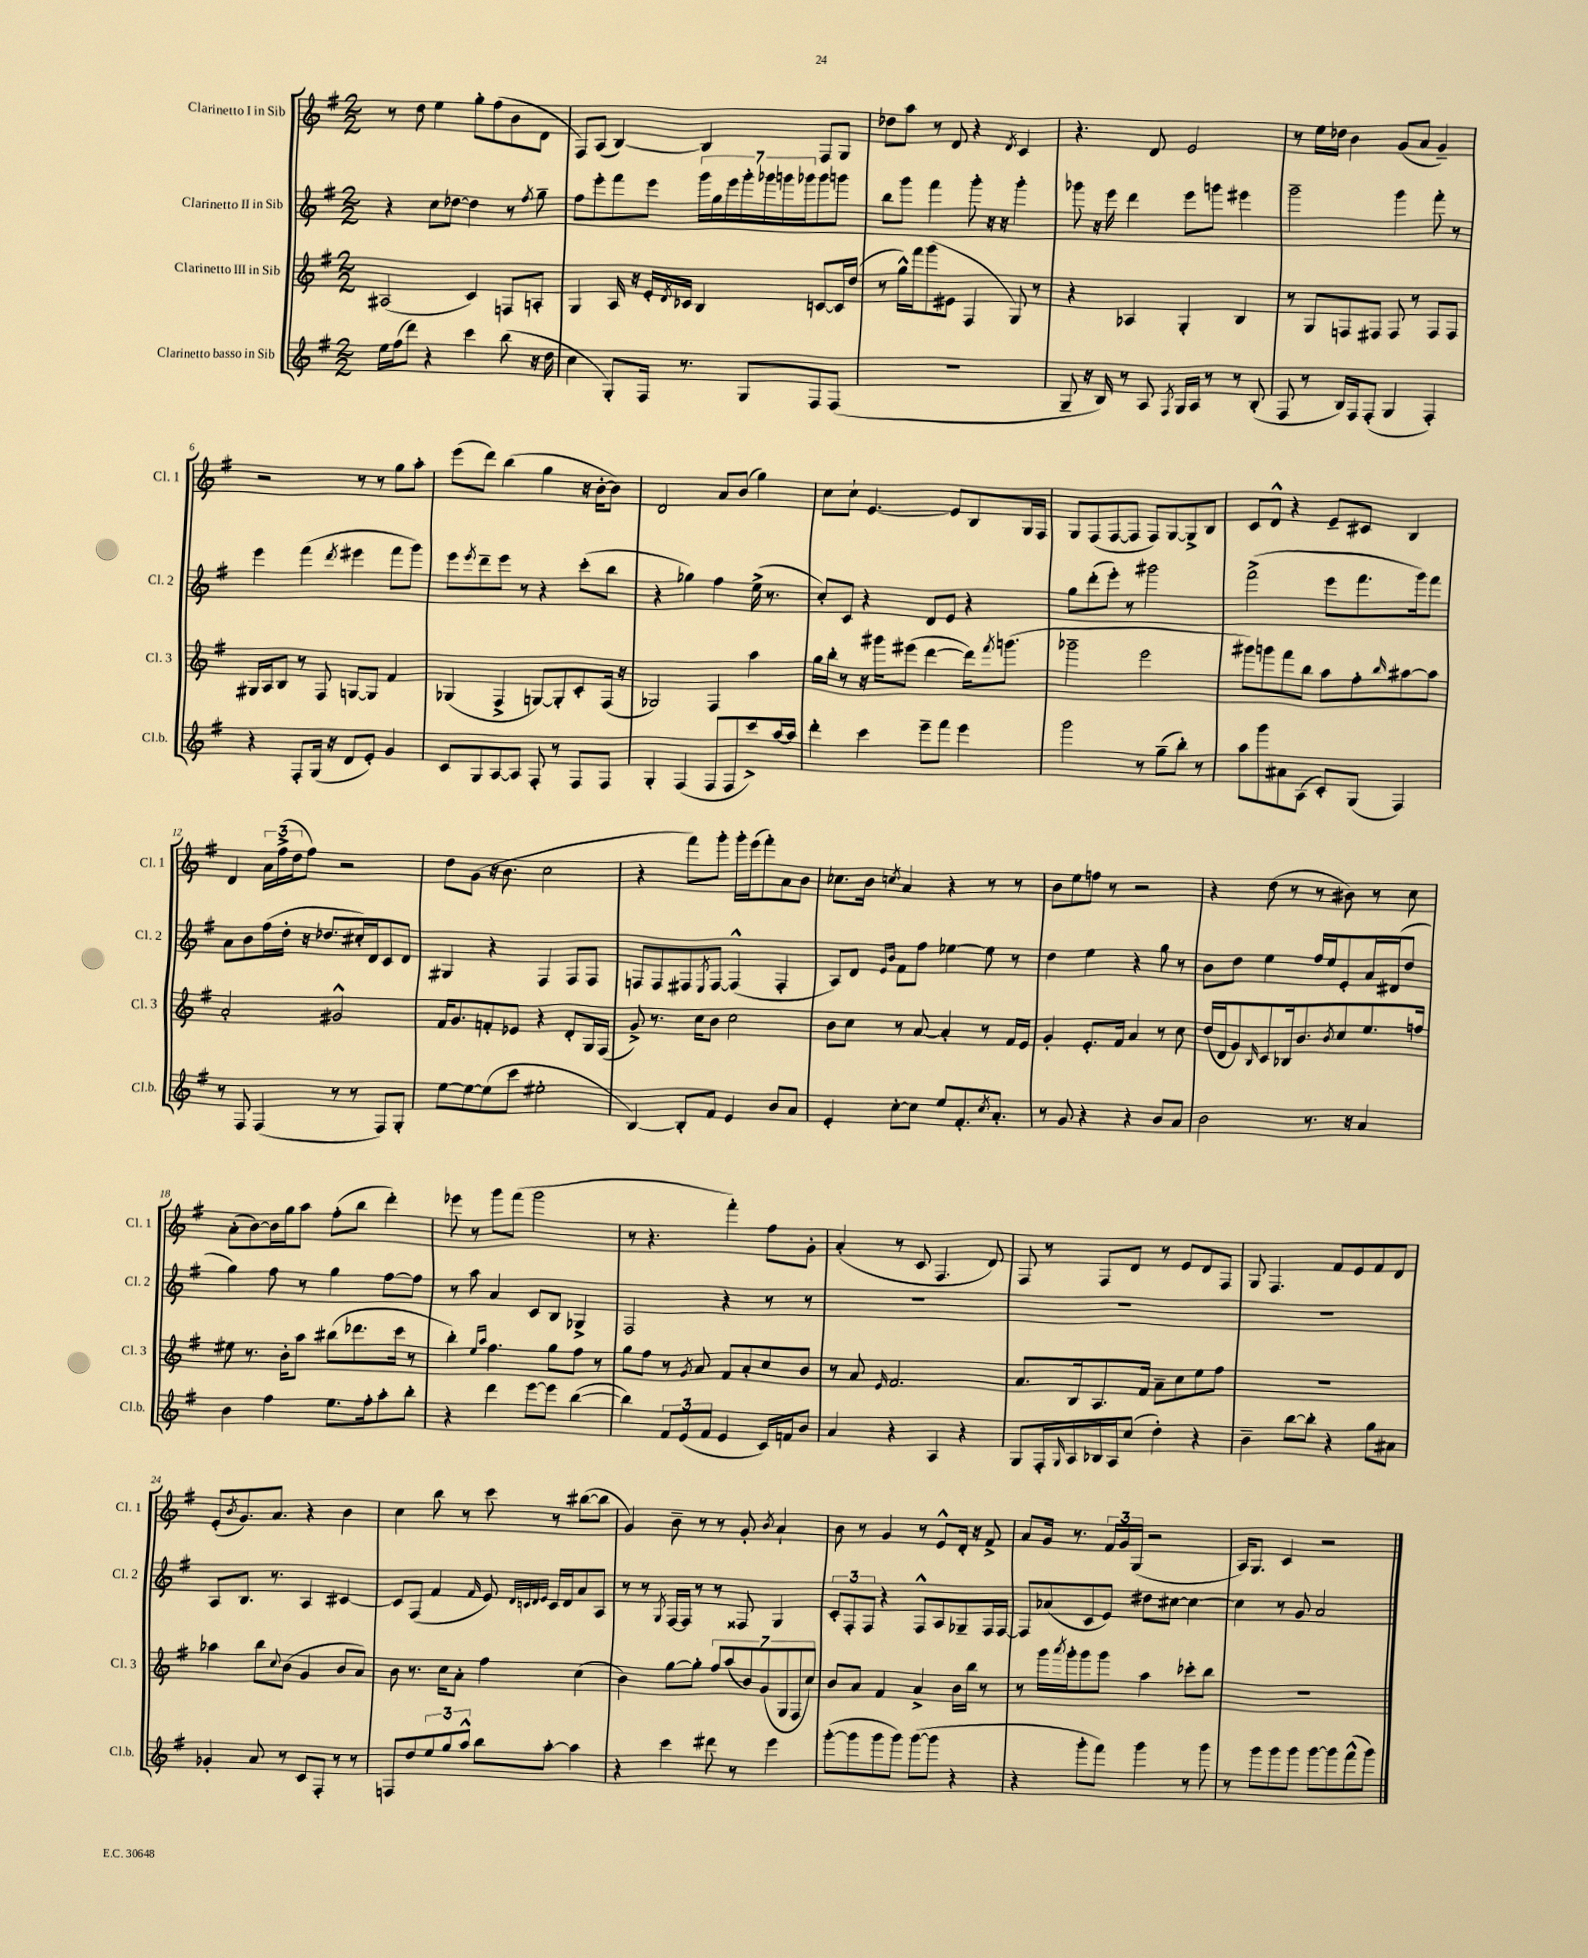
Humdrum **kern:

**kern	**kern	**kern	**kern
*part4	*part3	*part2	*part1
*staff4	*staff3	*staff2	*staff1
*I"Clarinetto basso in Sib	*I"Clarinetto III in Sib	*I"Clarinetto II in Sib	*I"Clarinetto I in Sib
*I'Cl.b.	*I'Cl. 3	*I'Cl. 2	*I'Cl. 1
*clefG2	*clefG2	*clefG2	*clefG2
*k[f#]	*k[f#]	*k[f#]	*k[f#]
*M2/2	*M2/2	*M2/2	*M2/2
=1	=1	=1	=1
16ee\LL	(2A#X/	4r	8r
(16ff#\J	.	.	.
8ddd\J)	.	.	8dd\
4r	.	8cc\L	4ee\
.	.	[8dd-X\J	.
4ccc\	4c/)	4dd-\]	8gg'\L
.	.	.	(8ff#\
(8bb\	8Fn/L	8r	8b\
.	.	8qff#/	.
16r	8An'/J	8gg~\	8d\J
16dd\	.	.	.
=2	=2	=2	=2
4cc\	4G/	8ff#\L	8F#/L)
.	.	8eee'\	(8A/J
8G'/L)	16A/	8fff#\	[4B/)
.	16r	.	.
16F#/Jk	16e'/LL	8eee\J	.
.	8qd/	.	.
8.r	16c-X/JJ	.	.
.	4B/	28ggg\LL	4B/]
.	.	28gg\	.
.	.	28eee\	.
.	.	28ggg'\	.
8G/L	.	.	.
.	.	28ggg-X\	.
.	.	28gggn\	.
.	.	28ggg-X\J	.
8F#/	[8cn/L	8ggg-\	8F#/L
(8F#/J	16c/L]	8gggn\J	8G/J
.	(16dd/JJ	.	.
=3	=3	=3	=3
1r	8r	8bb\L	8dd-X\L
.	16gg^^\LL)	8ggg\J	8aa\J
.	16fff#\J	.	.
.	(8ggg\	4fff#\	8r
.	8e#X\J	.	8d/
.	4F#/	8ggg'\	4r
.	.	16r	.
.	.	16r	.
.	.	.	8qd/
.	8G/)	4ggg'\	4c/
.	8r	.	.
=4	=4	=4	=4
8G~/	4r	8ggg-X\	4.r
16r	.	16r	.
16B/)	.	16eee\	.
8r	4A-X/	4ddd\	.
8A/	.	.	8d/
8qF#/	.	.	.
16G/LL	4G'/	8eee\L	2e/
16A/JJ	.	.	.
8r	.	8gggn\J	.
8r	4B/	4eee#X\	.
(8B'/	.	.	.
=5	=5	=5	=5
8F#/	8r	2ggg~\	8r
8r	8G/L	.	16ee\LL
.	.	.	16dd-X\JJ
16B/LL)	8Fn/	.	4b\
16F#/J	.	.	.
(8F#'/J	8F#X/J	.	.
4G/	8F#/	4ggg\	(8g/L
.	8r	.	8a/J
4F#'/)	8F#/L	8fff#'\	4g~/)
.	8F#/J	8r	.
!!LO:LB:g=z
=6	=6	=6	=6
4r	16G#X/LL	4eee\	2r
.	16A/J	.	.
.	8B/J	.	.
8F#'/L	8r	(4fff#\	.
(16G/Jk	8F#/	.	.
16r	.	.	.
.	.	8qddd/	.
8d/L	[8Gn/L	4eee#X\	8r
8e'/J)	8G/J]	.	8r
4g/	4f#/	8fff#\L	8gg\L
.	.	8ggg\J)	8aa'\J
=7	=7	=7	=7
8c/L	(4G-X/	8eee\L	(8eee\L
.	.	8qeee/	.
8G/	.	8ddd~\	8ddd\J)
[8A/	4F#^/	8eee\J	(4bb\
8A/J]	.	8r	.
8F#'/	[8Gn/L)	4r	4gg\
8r	8G'/]	.	.
8F#/L	8c'/	(8ccc'\L	16r
.	.	.	[16b'\KL
8F#/J	(16F#/Jk	8bb\J	8b\J])
.	16r	.	.
=8	=8	=8	=8
4G'/	2G-X/)	4r	2d/
(4F#/	.	4gg-X\)	.
8F#/L	4F#/	4ff#\	8a/L
8F#/	.	.	(8b/J
8ccc^/)	4aa\	(16ee^\	4gg\)
.	.	8.r	.
[16aa/L	.	.	.
16aa/JJ]	.	.	.
=9	=9	=9	=9
4ddd'\	16gg\LL	8cc'/L)	8cc\L
.	16bb'\JJ	.	.
.	8r	8c/J	8cc`\J
4ccc\	16r	4r	[4.e/
.	16ggg#X\KL	.	.
.	(8eee#X\J	.	.
8eee~\L	[4ddd\	8d/L	.
8fff#\J	.	8e/J	8e/L]
4eee\	16ddd\KL])	4r	8B/
.	8qfff#/	.	.
.	(8.gggn\J	.	.
.	.	.	16G/L
.	.	.	16F#/JJ
=10	=10	=10	=10
2ggg\	2ggg-X~\	8gg\L	8G/L
.	.	(8ddd'\	(8F#/
.	.	8eee'\J)	[8F#/
.	.	8r	8F#/J]
8r	2eee\	2ggg#X\	8F#/L)
(8gg~\L	.	.	[8G/
8bb'\J)	.	.	8G^/]
8r	.	.	8B/J
=11	=11	=11	=11
8aa\L	8ggg#X\L)	(2fff#^\	8c/L
8ggg\	8gggn\	.	8d^^/J
8a#X\	8fff#\	.	4r
(8A\J	8bb\J	.	.
8c'/L)	8aa\L	8eee\L	8e~/L
(8G/J	8ff#'\	8.fff#\	8c#X/J
.	16qqbb/	.	.
4F#/)	[8aa#X\	.	4B/
.	.	16ggg\k)	.
.	8aa#\J]	8fff#\J	.
!!LO:LB:g=z
=12	=12	=12	=12
8r	2a'/	8a\L	4d/
8F#/	.	8b\	.
(4F#/	.	(16ff#\L	24a\LL
.	.	.	(24ff#^\
.	.	16dd'\JJ	.
.	.	.	24dd\J
.	.	16r	8ff#\J)
.	.	8.dd-X/L	.
8r	2g#X^^/	.	2r
8r	.	16cc#X'/L)	.
.	.	16d/J	.
8F#/L)	.	8c/	.
8G'/J	.	8d/J	.
=13	=13	=13	=13
[8ee\L	16f#/KL	4G#X/	8dd\L
.	8.g/	.	.
8ee\_	.	.	(8g\J
(8ee\]	8fn'/	4r	16r
.	.	.	8.b\
8ccc\J	8e-X/J	.	.
2ee#X'\	4r	4F#/	2cc\
.	8d'/L	8F#/L	.
.	16G/L	8F#/J	.
.	(16F#/JJ	.	.
=14	=14	=14	=14
[4B/)	8g^/)	8Fn/L	4r
.	8.r	8F/	.
8B'/L]	.	8F#X/	8fff#\L)
.	16cc\KL	.	.
.	.	8qE/	.
8f#/J	8b\J	[8F#/J	8ggg'\J
4e/	2cc\	(4F#^^/]	16ggg'\LL
.	.	.	(16eee\J
.	.	.	8fff#'\)
8b/L	.	4F#'/	8a\
8a/J	.	.	8b\J
=15	=15	=15	=15
4e'/	8b\L	8A/L)	8.cc-X\L
.	8cc\J	8d/J	.
.	.	.	16b\Jk
.	.	16qqe/LL	.
.	.	16qqb/JJ	8qccn/
[8cc'\L	8r	8f#\L	4a/
8cc\J]	[8a/	8ff#\J	.
8ee/L	4a'/]	[4ee-X\	4r
8.f#'/	.	.	.
.	8r	8ee-\]	8r
8qcc/	.	.	.
8.a'/J	.	.	.
.	16f#/LL	8r	8r
.	16e/JJ	.	.
=16	=16	=16	=16
8r	4g'/	4dd\	8b\L
8g/	.	.	8ee\
4r	8.e'/L	4ee\	8ffn\J
.	.	.	8r
.	16f#/Jk	.	.
4r	4a/	4r	2r
8b/L	8r	8gg\	.
8a/J	8cc\	8r	.
=17	=17	=17	=17
2b\	(16dd/LL	8b\L	4r
.	16d/J	.	.
.	8g/)	8dd\J	.
.	16qqB/	.	.
.	8c/	4ee\	(8dd\
.	16B-X/k	.	8r
.	8.b/	.	.
8.r	.	16ff#/LL	8r
.	.	16ee/J	.
.	8qb/	.	.
.	8cc/	8e'/	8b#X\)
16r	.	.	.
4a/	8.ee/	16a/L	8r
.	.	(16d#X/J	.
.	.	8dd/J	8cc\
.	16ffn/Jk	.	.
!!LO:LB:g=z
=18	=18	=18	=18
4b\	8ee#X\	4gg\)	(8a'\L
.	8.r	.	[8b\)
4ff#\	.	8ff#\	16b\L]
.	16b'\KL	.	16gg\J
.	8aa\J	8r	8aa\J
8.ee\L	(8bb#X\L	4gg\	(8ff#'\L
.	8.ddd-X\	.	8bb\J
16ff#'\k	.	.	.
8aa'\	.	[8ff#\L	4ddd'\)
.	16ccc\Jk	.	.
8bb'\J	8r	8ff#\J]	.
=19	=19	=19	=19
4r	4bb'\)	8r	8eee-X\
.	.	8aa\	8r
.	16qqee/LL	.	.
.	16qqaa/JJ	.	.
4ddd\	4.ff#\	4a/	8ggg\L
.	.	.	(8fff#\J
[8eee\L	.	8c/L	2ggg\
8eee\J]	8gg\L	8B/J	.
([4bb\	8ff#\J	4G-X^/	.
.	8r	.	.
=20	=20	=20	=20
4bb\])	8gg\L	2F#/	8r
.	8ff#\J	.	4.r
12f#/L	8r	.	.
(12e/	.	.	.
.	8qg/	.	.
.	8a/	.	.
12f#/J	.	.	.
4e/	8f#/L	4r	4fff#'\)
.	8a'/	.	.
16c/LL)	8cc/	8r	8ff#\L
16fn/J	.	.	.
8b/J	8b/J	8r	8g'\J
=21	=21	=21	=21
4a/	8r	1r	(4a'/
.	8a/	.	.
.	16qqe/	.	.
4r	2.f#/	.	8r
.	.	.	8c/
4A/	.	.	4.F#/
4r	.	.	.
.	.	.	8d/)
=22	=22	=22	=22
8G/L	8.a/L	1r	8F#/
16F#'/L	.	.	8r
16qqG/	.	.	.
16A/	16B/k	.	.
16B-X/	8.A/	.	8F#/L
16A/J	.	.	.
(8cc/J	.	.	8d/J
.	16f#/Jk	.	.
4dd'\)	8a~\L	.	8r
.	8cc\	.	8e/L
4r	8ee\	.	8d/
.	8ff#\J	.	8F#/J
=23	=23	=23	=23
4b~\	1r	1r	8G/
.	.	.	4.F#/
[8bb\L	.	.	.
8bb'\J]	.	.	.
4r	.	.	8f#/L
.	.	.	8e/
8gg\L	.	.	8f#/
8a#X\J	.	.	8d/J
!!LO:LB:g=z
=24	=24	=24	=24
4g-X'/	4aa-X\	8A/L	(8e'/L
.	.	.	8qb/
.	.	8.B/J	8.g/)
8a/	8bb\L	.	.
.	.	8.r	8.a/J
.	8qqcc/	.	.
8r	(8b\J	.	.
8c/L	4g/	4A/	4r
8F#'/J	.	.	.
8r	8b/L	[4c#X/	4b\
8r	8a/J)	.	.
=25	=25	=25	=25
8Fn/L	8b\	8c#/L]	4cc\
8dd/	8.r	(8F#/J	.
12ee/	.	4f#/	8bb\
.	16cc\KL	.	.
12gg/	.	.	.
.	8a'\J	.	8r
12aa^^/J	.	.	.
.	.	16qqf#/	.
8bb\L	4ff#\	8e/)	8ccc\
.	.	32qqd/LLL	.
.	.	32qqcn/	.
.	.	32qqd/	.
.	.	32qqe/JJJ	.
[8aa'\J	.	16c/LL	8r
.	.	16d/J	.
4aa\]	(4cc\	8a/	([8bb#X\L
.	.	8A/J	8bb#\J]
=26	=26	=26	=26
4r	4b\)	8r	4g/)
.	.	8r	.
.	.	8qG/	.
4ccc\	[8gg\L	[16F#/LL	8b~\
.	.	16F#/JJ]	.
.	8gg'\J]	8r	8r
8ddd#X\	14ff#/L	8r	8r
.	(14aa/	.	.
8r	.	8F##X/	8g'/
.	14b/)	.	.
.	(14g/	.	.
.	.	.	8qb/
4eee\	.	4G/	4a`/
.	14G/	.	.
.	14F#/	.	.
.	14cc/J)	.	.
=27	=27	=27	=27
([8ggg'\L	8b/L	12c'/L	8b\
.	.	12F#'/	.
8ggg\]	8a/J	.	8r
.	.	12F#/J	.
8ggg\	4f#/	4r	4g/
8ggg\J)	.	.	.
([8ggg\L	4a^/	8F#^^/L	8r
8ggg\J]	.	8A/	8e^^/L
4r	16b\LL	8G-X~/	16d'/Jk
.	16bb\JJ	.	16r
.	8r	16F#/L	8f#^/
.	.	[16F#/JJ	.
=28	=28	=28	=28
4r	8r	8F#/L]	8a/L
.	16ggg\LL	(8a-X/	16g/Jk
.	8qaaa/	.	.
.	16ggg'\J	.	8.r
8ggg'\L	8ggg\	8c/	.
8fff#\J)	8ggg\J	8e/J)	24f#/LL
.	.	.	24g/
.	.	.	(24G/JJ
4ggg\	4aa\	8dd#X\L	2r
.	.	[8cc#X\J	.
8r	8ccc-X'\L	4cc#\_	.
8ggg\	8bb\J	.	.
=29	=29	=29	=29
8r	1r	4cc#\]	16A/KL)
.	.	.	8.G/J
8ggg\L	.	.	.
8ggg\	.	8r	4c/
8ggg\J	.	8g/	.
[8ggg\L	.	2a/	2r
8ggg\]	.	.	.
(8fff#^^\	.	.	.
8ggg\J)	.	.	.
==	==	==	==
*-	*-	*-	*-
